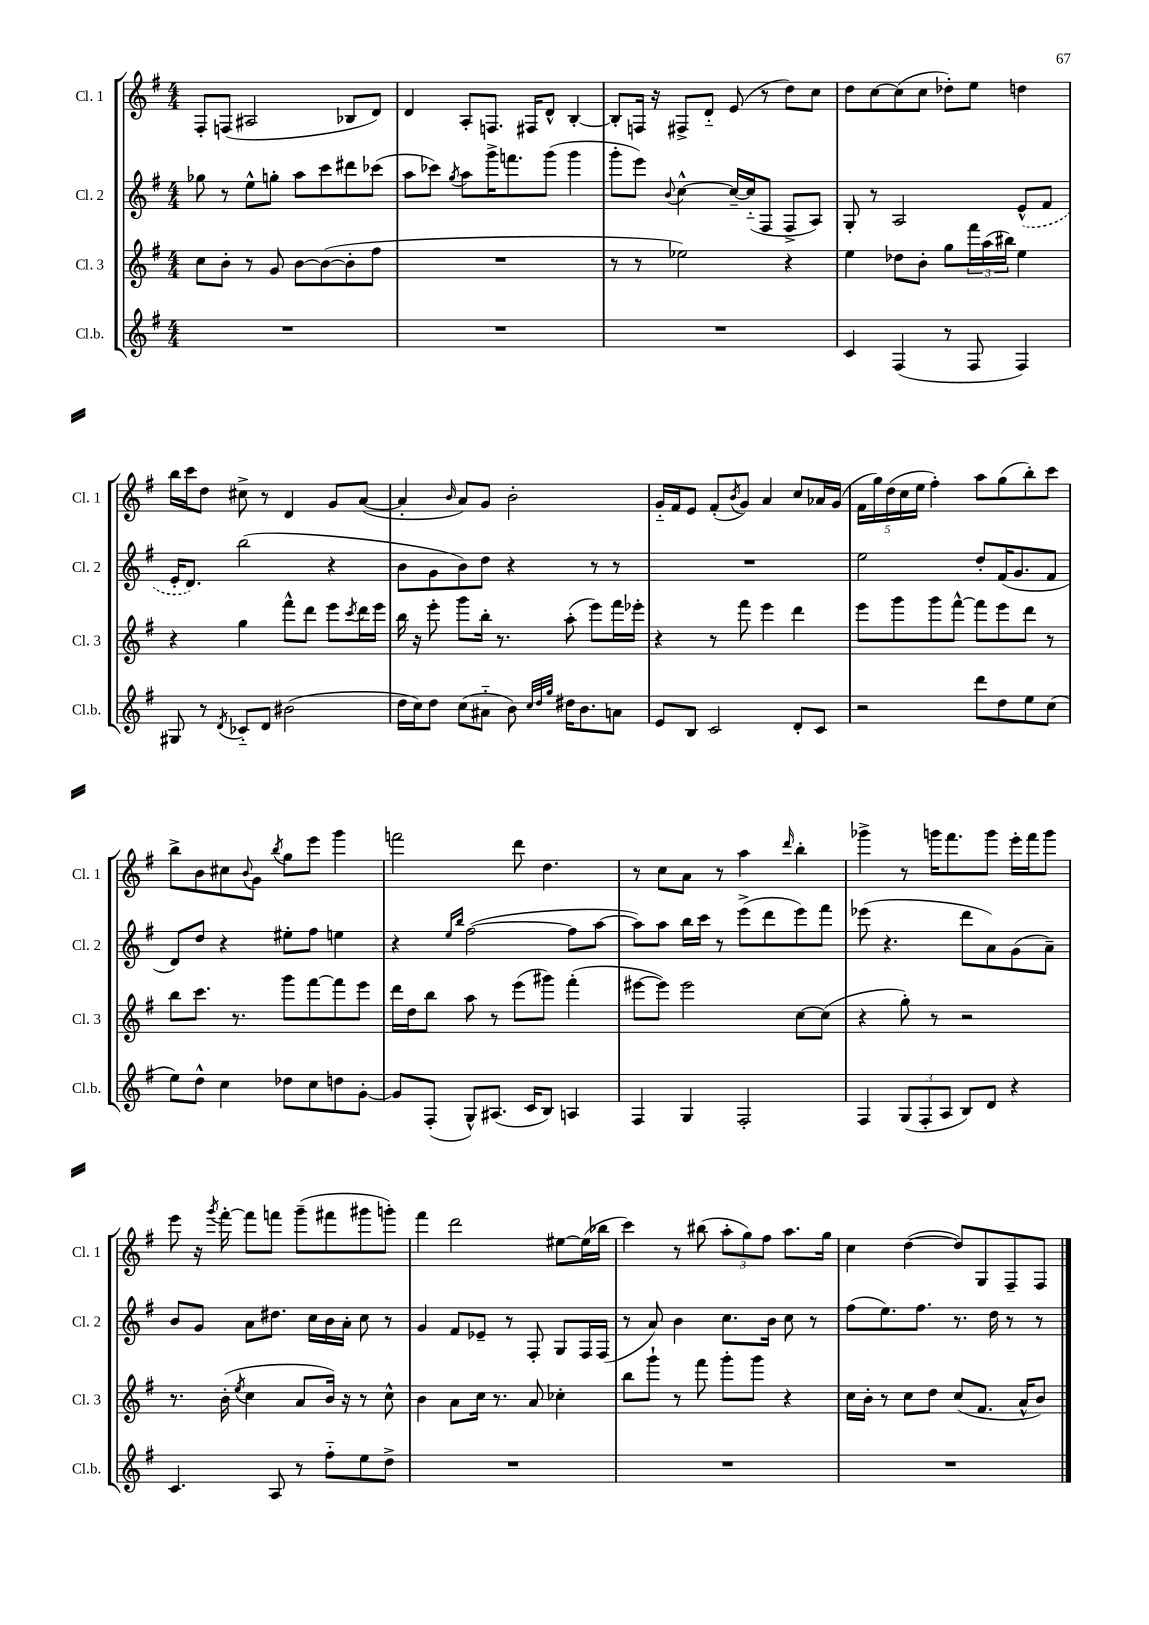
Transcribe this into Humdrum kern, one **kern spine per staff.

**kern	**kern	**kern	**kern
*staff4	*staff3	*staff2	*staff1
*clefG2	*clefG2	*clefG2	*clefG2
*k[f#]	*k[f#]	*k[f#]	*k[f#]
*M4/4	*M4/4	*M4/4	*M4/4
1r	8cc\L	8gg-\	8F#'/L
.	8b'\J	8r	(8F/J
.	8r	8ee^^\L	2A#/
.	8g/	8gg'\J	.
.	[8b\L	8aa\L	.
.	(8b\_	8ccc\	.
.	8b'\]	8ddd#\	8B-/L
.	8ff#\J	(8ccc-\J	8d/J)
=	=	=	=
1r	1r	8aa\L	4d/
.	.	8ccc-\J)	.
.	.	8qgg/	.
.	.	8aa\L	8A'/L
.	.	16ggg^\K	8.F/J
.	.	8.fff\	.
.	.	.	16F#/LK
.	.	(8ggg\J	8d^^/J
.	.	4ggg\	[4B'/
=	=	=	=
1r	8r	8ggg'\L	8B'/]L
.	8r	8eee\J)	16F/Jk
.	.	.	16r
.	.	8qqb/	.
.	2ee-\)	[4cc^^\	8F#^/L
.	.	.	8d'~/J
.	.	16cc~/_LL	(8e/
.	.	(16cc'~/]J	.
.	.	8F#/J	8r
.	4r	8F#^/L	8dd\L)
.	.	8A/J)	8cc\J
=	=	=	=
4c/	4ee\	8G'/	8dd\L
.	.	8r	[8cc\
(4F#/	8dd-\L	2A/	(8cc\]
.	8b'\J	.	8cc\J
8r	8gg\L	.	8dd-'\L)
8F#/	24fff#\L	.	8ee\J
.	(24aa\	.	.
.	24bb#\JJ)	.	.
4F#/)	4ee\	(8e^^/L	4dd\
.	.	8f#/J	.
=	=	=	=
8G#/	4r	16e'/LK	16bb\LL
.	.	8.d/J)	16ccc\J
8r	.	.	8dd\J
8qd/	.	.	.
8c-'~/L	4gg\	(2bb\	8cc#^\
8d/J	.	.	8r
(2b#\	8fff#^^\L	.	4d/
.	8ddd\J	.	.
.	8eee\L	4r	8g/L
.	8qccc/	.	.
.	16ddd\L	.	([8a/J
.	16eee\JJ	.	.
=	=	=	=
16dd\LL	16bb\	8b\L	4a'/]
16cc\J)	16r	.	.
8dd\J	8eee'\	8g\	.
.	.	.	16qqb/
(8cc\L	8ggg\L	8b\)	8a/L)
8a#'~\J	16bb'\Jk	8dd\J	8g/J
.	8.r	.	.
8b\)	.	4r	2b'\
32qqcc/LLL	.	.	.
32qqdd/	.	.	.
32qqgg/JJJ	.	.	.
16dd#\LK	(8aa'\	.	.
8.b\	.	.	.
.	8eee\L)	8r	.
8a\J	16fff#\L	8r	.
.	16eee-'\JJ	.	.
=	=	=	=
8e/L	4r	1r	16g'~/LL
.	.	.	16f#/J
8B/J	.	.	8e/J
2c/	8r	.	(8f#'/L
.	.	.	8qb/
.	8fff#\	.	8g/J)
.	4eee\	.	4a/
8d'/L	4ddd\	.	8cc/L
8c/J	.	.	16a-/L
.	.	.	(16g/JJ
=	=	=	=
2r	8eee\L	2ee\	20f#\LL
.	.	.	20gg\)
.	.	.	(20dd\
.	8ggg\	.	.
.	.	.	20cc\
.	.	.	20ee\JJ
.	8ggg\	.	4ff#'\)
.	[8fff#^^\J	.	.
8ddd\L	8fff#\]L	8dd'/L	8aa\L
8dd\	8eee\	(16f#/K	(8gg\
.	.	8.g/	.
8ee\	8ddd\J	.	8bb'\)
(8cc\J	8r	8f#/J	8ccc\J
=	=	=	=
8ee\L)	8bb\L	8d/L)	8bb^\L
8dd^^\J	8.ccc\J	8dd/J	8b\
4cc\	.	4r	8cc#\
.	8.r	.	.
.	.	.	8qqb/
.	.	.	8g\J
.	.	.	8qbb/
8dd-\L	8ggg\L	8ee#'\L	8gg\L
8cc\	[8fff#\	8ff#\J	8eee\J
8dd\	8fff#\]	4ee\	4ggg\
[8g'\J	8eee\J	.	.
=	=	=	=
8g/]L	16ddd\LL	4r	2fff\
.	16dd\J	.	.
(8F#'/J	8bb\J	.	.
.	.	16qqee/LL	.
.	.	16qqbb/JJ	.
8G^^/L)	8aa\	([2ff#\	.
(8.A#/J	8r	.	.
.	(8eee\L	.	8ddd\
16c/LK	.	.	.
8B/J)	8ggg#\J)	.	4.dd\
4A/	(4fff#'\	8ff#\]L	.
.	.	[8aa\J	.
=	=	=	=
4F#/	[8eee#\L	8aa\]L)	8r
.	8eee#\]J)	8aa\J	8cc\L
4G/	2eee#\	16bb\LL	8a\J
.	.	16ccc\JJ	.
.	.	8r	8r
2F#'/	.	(8eee^\L	4aa\
.	.	8ddd\	.
.	.	.	16qqddd/
.	[8cc\L	8eee\)	4bb'\
.	(8cc\]J	8fff#\J	.
=	=	=	=
4F#/	4r	(8eee-\	4ggg-^\
.	.	4.r	.
(12G/L	8gg'\)	.	8r
12F#'/	.	.	.
.	8r	.	16ggg\LK
12A/J	.	.	.
.	.	.	8.fff#\
8B/L)	2r	8ddd\L	.
8d/J	.	8a\)	8ggg\J
4r	.	(8g\	16eee'\LL
.	.	.	16fff#\J
.	.	8a~\J)	8ggg\J
=	=	=	=
4.c/	8.r	8b/L	8eee\
.	.	8g/J	16r
.	.	.	8qggg/
.	(16b'\	.	[16fff#'\
.	8qee/	.	.
.	4cc\	8a\L	8fff#\]L
8A/	.	8.dd#\J	8fff\J
8r	8a/L	.	(8ggg~\L
.	.	16cc\LL	.
8ff#'~\L	16b/Jk)	16b\	8fff#\
.	16r	16a'\JJ	.
8ee\	8r	8cc\	8ggg#\
8dd^\J	8cc^^\	8r	8ggg'\J)
=	=	=	=
1r	4b\	4g/	4fff#\
.	8a\L	8f#/L	2ddd\
.	16cc\Jk	8e-~/J	.
.	8.r	.	.
.	.	8r	.
.	8a/	8F#'/	.
.	4cc-'\	8G/L	[8ee#\L
.	.	16F#/L	(16ee#\]L
.	.	(16F#/JJ	16bb-\JJ
=	=	=	=
1r	8bb\L	8r	4ccc\)
.	8ggg`\J	8a/)	.
.	8r	4b\	8r
.	8fff#\	.	(8bb#\
.	8ggg'\L	8.cc\L	12aa'\L
.	.	.	12gg\)
.	8ggg\J	.	.
.	.	.	12ff#\J
.	.	16b\Jk	.
.	4r	8cc\	8.aa\L
.	.	8r	.
.	.	.	16gg\Jk
=	=	=	=
1r	16cc\LL	(8ff#\L	4cc\
.	16b'\JJ	.	.
.	8r	8.ee\)	.
.	8cc\L	.	([4dd\
.	.	8.ff#\J	.
.	8dd\J	.	.
.	(8cc/L	8.r	8dd/]L)
.	8.f#/J	.	8G/
.	.	16dd\	.
.	.	8r	8F#~/
.	16a^^/LK	.	.
.	8b/J)	8r	8F#/J
==	==	==	==
*-	*-	*-	*-
